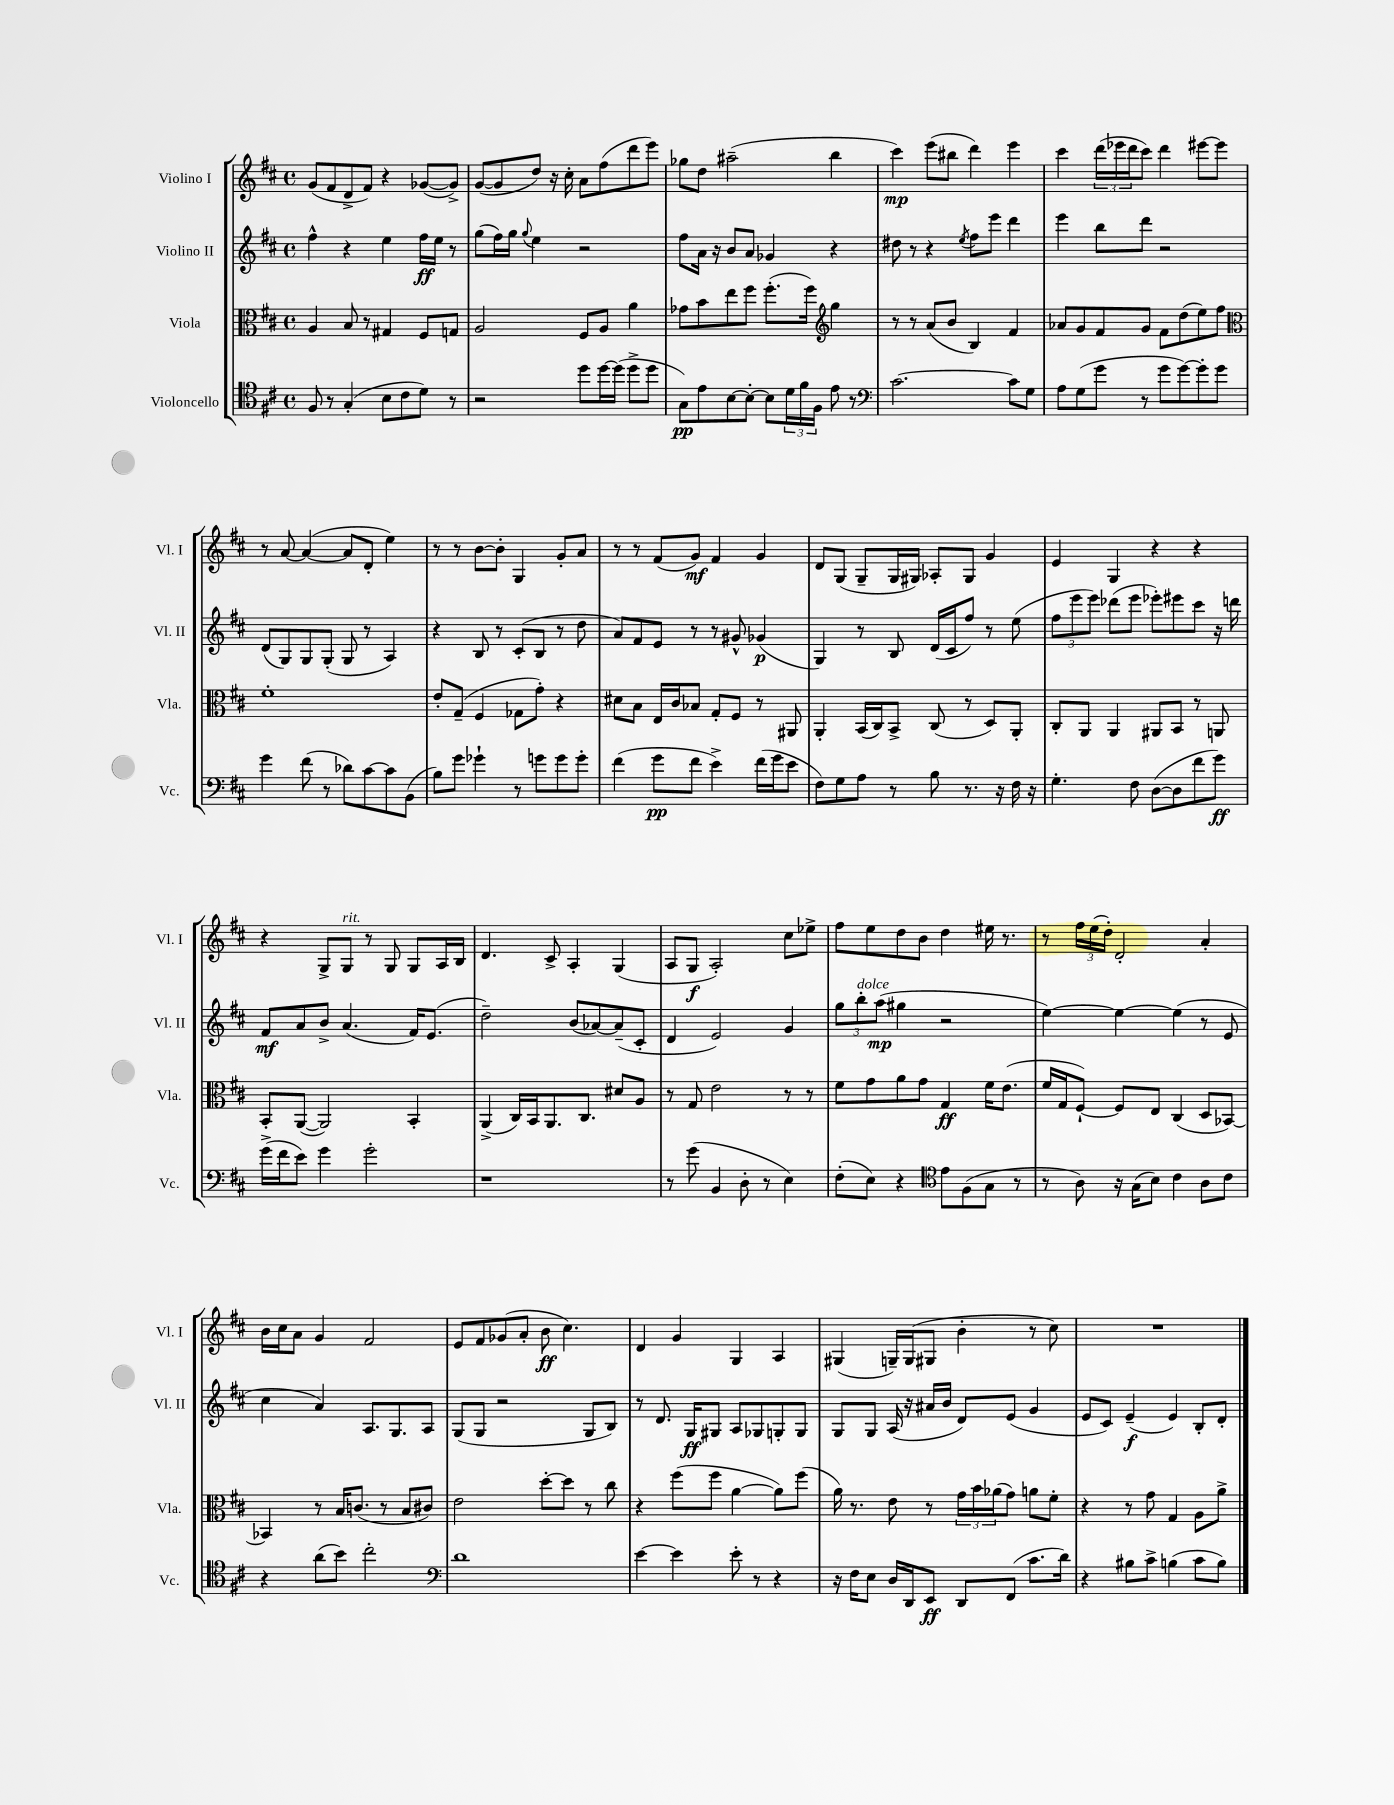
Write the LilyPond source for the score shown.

<<
\new StaffGroup <<
\new Staff = "s0" \with { instrumentName = "Violino I" shortInstrumentName = "Vl. I" } {
    \clef treble \key d \major \defaultTimeSignature \time 4/4
    g'8( fis'8 d'8-> fis'8) r4 ges'8~( ges'8->) |
    g'8~( g'8 d''8) r16 cis''16-. a'8 fis''8( d'''8 e'''8) |
    ges''8 d''8 ais''2--( b''4 |
    cis'''4\mp) e'''8( bis''8 d'''4) e'''4 |
    cis'''4 \tuplet 3/2 { d'''16( ees'''16 d'''16 } cis'''8) d'''4 eis'''8~ eis'''8 |
    r8 a'8~ a'4~( a'8 d'8-. e''4) |
    r8 r8 b'8~ b'8-. g4 g'8-. a'8 |
    r8 r8 fis'8( g'8\mf) fis'4 g'4 |
    d'8 g8( g8-- g16 gis16) aes8-. gis8 g'4 |
    e'4 g4 r4 r4 |
    r4 g8-> g8^\markup { \italic "rit." } r8 g8 g8 a16 b16 |
    d'4. cis'8-> a4-. g4( |
    a8 g8\f a2-.) cis''8 ees''8-> |
    fis''8 e''8 d''8 b'8 d''4 eis''16 r8. |
    r8 \tuplet 3/2 { fis''16 e''16( d''16-.) } d'2-. a'4-. |
    b'16 cis''16 a'8 g'4 fis'2 |
    e'8 fis'8 ges'8( a'8-. b'8\ff cis''4.) |
    d'4 g'4 g4 a4 |
    gis4( g16--) g16( gis8 b'4-. r8 cis''8) |
    R1 \bar "|." |
}
\new Staff = "s1" \with { instrumentName = "Violino II" shortInstrumentName = "Vl. II" } {
    \clef treble \key d \major \defaultTimeSignature \time 4/4
    fis''4-^ r4 e''4 fis''16\ff e''16 r8 |
    g''8( fis''16) g''16 \appoggiatura { g''8 } e''4 r2 |
    fis''8 a'16 r16 b'8 a'8 ges'4 r4 |
    dis''8 r8 r4 \acciaccatura { e''8 } fis''8 e'''8 d'''4 |
    e'''4 b''8 d'''8 r2 |
    d'8( g8) g8 g8-.( g8 r8 a4) |
    r4 b8 r8 cis'8-.( b8 r8 d''8 |
    a'8) fis'8 e'8 r8 r8 gis'8-^ ges'4\p( |
    g4) r8 b8 d'16( cis'16 fis''8) r8 e''8( |
    \tuplet 3/2 { fis''8 e'''8 e'''8) } des'''8( e'''8 ees'''8-.) eis'''8 cis'''8 r16 d'''16 |
    fis'8\mf a'8 b'8-> a'4.( fis'16) e'8.( |
    d''2--) b'8( aes'8~) aes'8--( cis'8-. |
    d'4 e'2) g'4 |
    \tuplet 3/2 { g''8 b''8-.^\markup { \italic "dolce" } a''8\mp( } gis''4 r2 |
    e''4~) e''4~ e''4( r8 e'8 |
    cis''4 a'4) a8. g8. a8 |
    g8( g8 r2 g8 b8) |
    r8 d'8. g16\ff gis8 a8 ges8 g8-. g8 |
    g8 g8 a16( r16 ais'16 b'16 d'8) e'8( g'4 |
    e'8 cis'8) e'4--\f( e'4) b8-. d'8-. \bar "|." |
}
\new Staff = "s2" \with { instrumentName = "Viola" shortInstrumentName = "Vla." } {
    \clef alto \key d \major \defaultTimeSignature \time 4/4
    a4 b8 r8 gis4 fis8 g8 |
    a2 fis8 a8 a'4 |
    ges'8 b'8 e''8 fis''8 fis''8.-.( fis''16) \clef treble g''4 |
    r8 r8 a'8( b'8 b4) fis'4 |
    aes'8 g'8 fis'8 g'8 fis'8 d''8( e''8) fis''8 |
    \clef alto fis'1-. |
    e'8-. g8--( fis4 ges8 g'8-.) r4 |
    dis'8 b8 e16 cis'16 bes8 g8-. fis8 r8 ais,8 |
    a,4-. b,16( cis16) b,8-> cis8( r8 d8) a,8-. |
    cis8-. a,8 a,4 ais,8 b,8 r8 a,8 |
    b,8-. a,8~( a,2) b,4-. |
    a,4->( cis16) b,16 a,8. cis8. dis'8 a8 |
    r8 g8 e'2 r8 r8 |
    fis'8 g'8 a'8 g'8 g4\ff fis'16 e'8.( |
    fis'16 g16 fis8~-!) fis8 e8 cis4( d8 bes,8~) |
    bes,4 r8 b16 c'8.( r8 b8 cis'8) |
    e'2 d''8~-. d''8 r8 cis''8 |
    r4 fis''8( fis''8 a'4~ a'8) fis''8( |
    a'16) r8. e'8 r8 \tuplet 3/2 { g'16 b'16 aes'16( } g'8) a'8 fis'8-. |
    r4 r8 g'8 g4 a8 a'8-> \bar "|." |
}
\new Staff = "s3" \with { instrumentName = "Violoncello" shortInstrumentName = "Vc." } {
    \clef tenor \key d \major \defaultTimeSignature \time 4/4
    fis8 r8 g4-.( b8 cis'8 d'8) r8 |
    r2 d''8 d''16~ d''16( d''8-> d''8 |
    g8\pp) e'8 b8~ b8~-. b8 \tuplet 3/2 { d'16 fis'16 fis16 } e'8 r8 |
    \clef bass cis'2.~ cis'8 g8 |
    a8 g8( g'8 r8 g'8 g'8~) g'8-. g'8 |
    g'4 fis'8( r8 des'8) cis'8~ cis'8 b,8( |
    b8) g'8 ges'4-! r8 g'8 g'8 g'8-. |
    fis'4( g'8\pp fis'8 e'4->) fis'16( g'16 e'8 |
    fis8) g8 a8 r8 b8 r8. r16 fis16 r16 |
    g4.-. fis8 d8~( d8 fis'8 g'8\ff) |
    g'16->( fis'16 e'8) g'4 g'2-. |
    r1 |
    r8 g'8( b,4 d8-. r8 e4) |
    fis8-.( e8) r4 \clef tenor e'8 fis8( g8 r8 |
    r8 a8) r16 g16( b8) cis'4 a8 cis'8 |
    r4 a'8( b'8) cis''2-. |
    \clef bass d'1 |
    e'4~ e'4 e'8-. r8 r4 |
    r16 fis16 e8 d16 d,16 e,8\ff d,8 fis,8( cis'8. d'16) |
    r4 bis8 cis'8-> b4( cis'8 b8) \bar "|." |
}
>>
>>
\layout { \context { \Score \remove "Bar_number_engraver" } }
